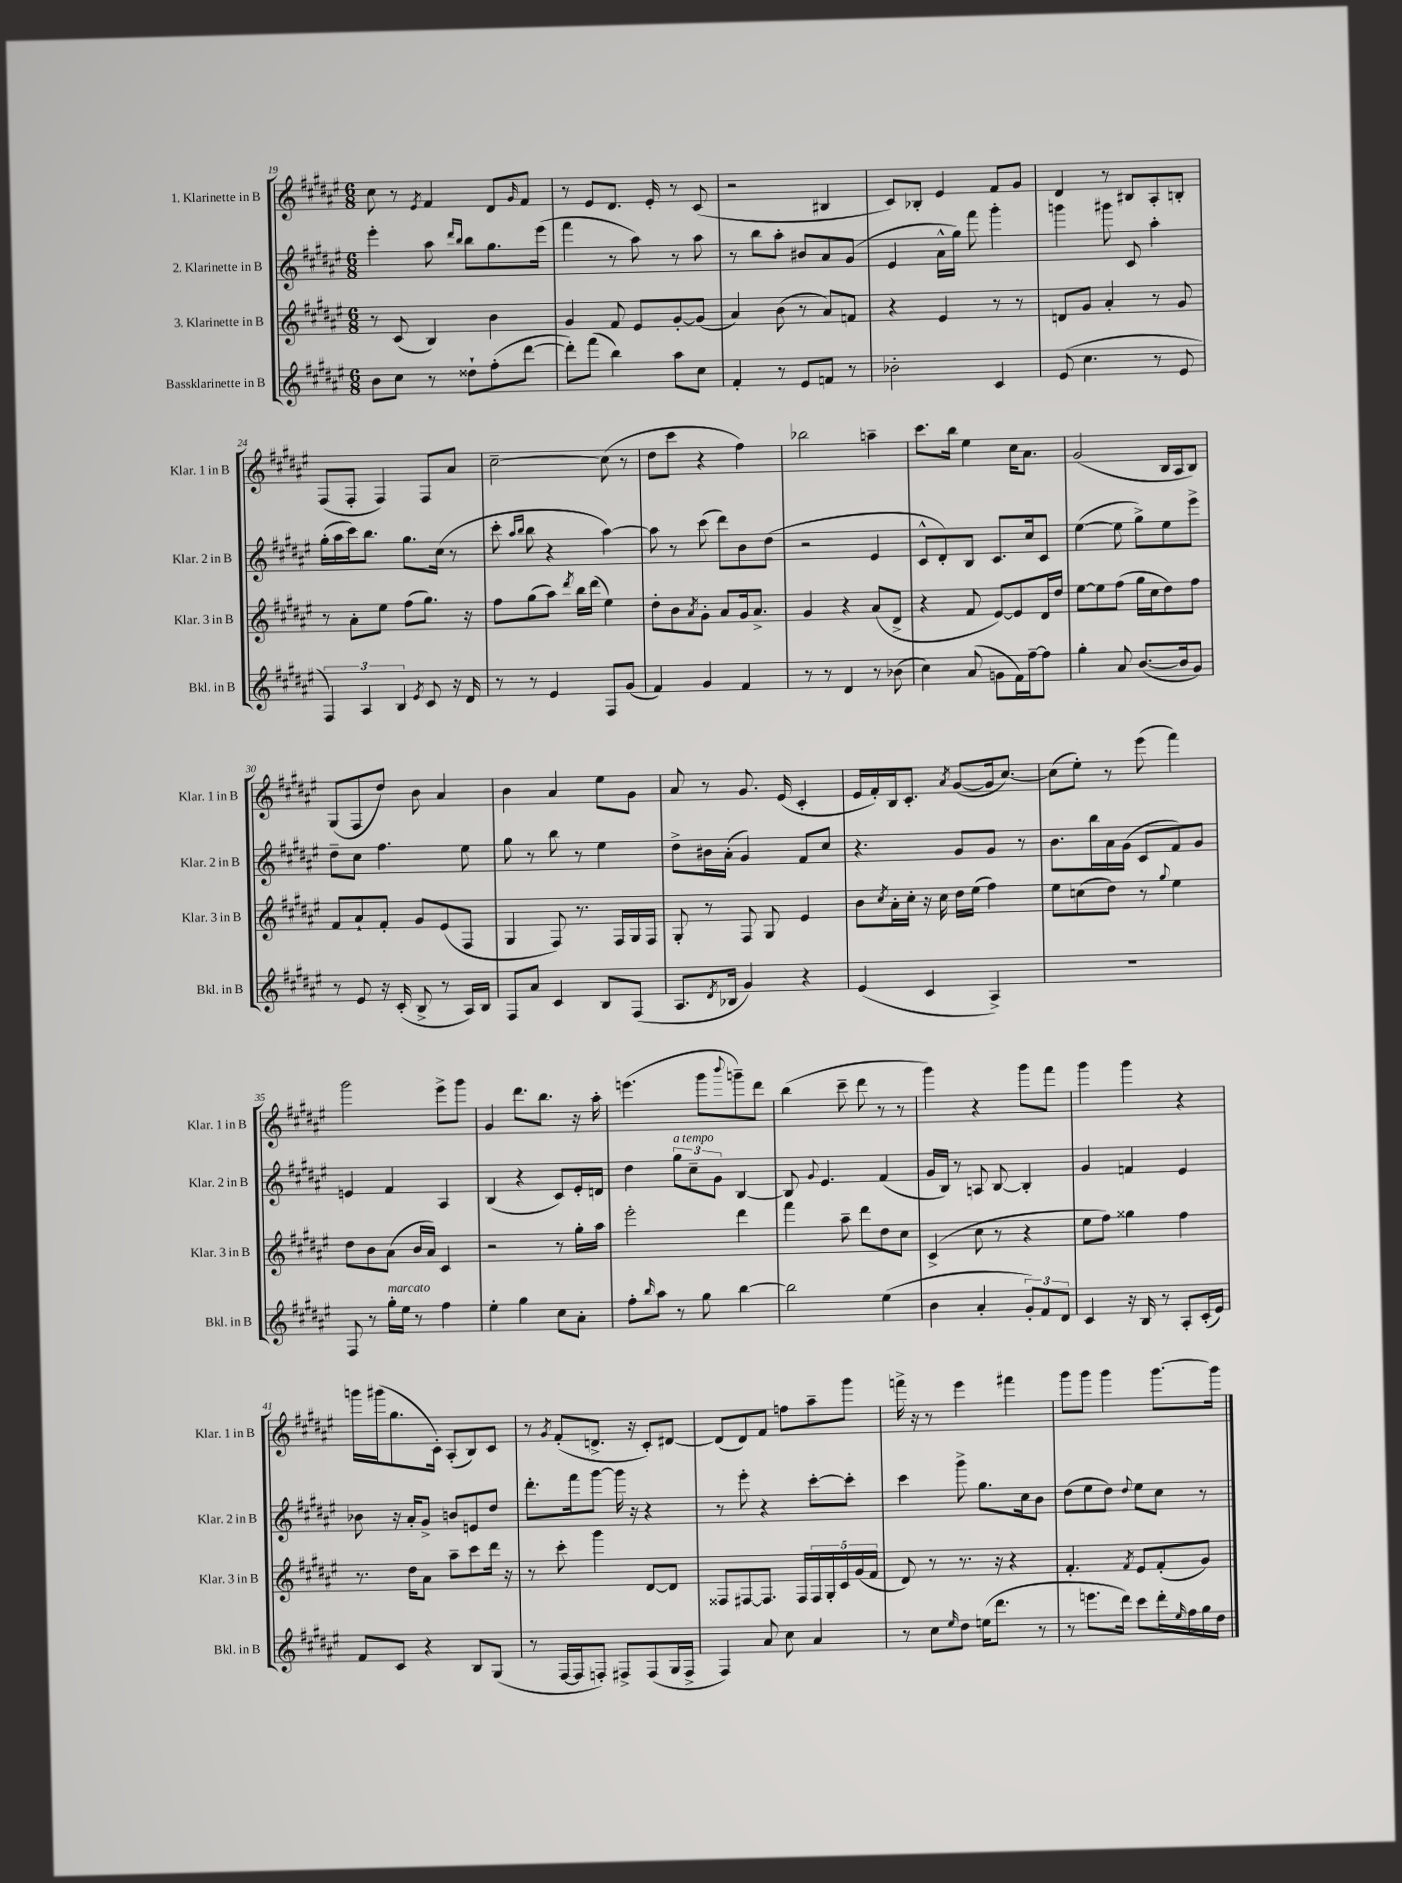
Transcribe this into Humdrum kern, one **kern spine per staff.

**kern	**kern	**kern	**kern
*staff4	*staff3	*staff2	*staff1
*clefG2	*clefG2	*clefG2	*clefG2
*k[f#c#g#d#a#e#]	*k[f#c#g#d#a#e#]	*k[f#c#g#d#a#e#]	*k[f#c#g#d#a#e#]
*M6/8	*M6/8	*M6/8	*M6/8
8b	8r	4eee#'	8cc#
8cc#	(8c#	.	8r
.	.	.	8qe#
8r	4B)	8aa#	4f#
.	.	16qqddd#	.
.	.	16qqbb	.
8dd##`	.	8bb	.
(8ff#'	4b	8.gg#	8d#
.	.	.	16qqg#
[8ddd#	.	.	8f#
.	.	(16eee#	.
=	=	=	=
8ddd#'])	4g#	4fff#	8r
(8fff#	.	.	8e#
4bb)	8f#	8r	8.d#
.	8e#	8aa#)	.
.	.	.	16e#'
8aa#	[8g#'	8r	8r
8cc#	(8g#]	8aa#	(8c#
=	=	=	=
4f#'	4a#)	8r	2r
.	.	8bb	.
8r	(8b	8aa#'	.
8e#	8r	8b#	.
8f	8a#)	8a#	4B#
8r	8f	(8g#	.
=	=	=	=
2b-'	4r	4e#	8c#)
.	.	.	8B-'
.	4e#	16a#^^	4e#
.	.	16gg#)	.
.	.	8fff#	.
4c#	8r	4ggg#'	8f#
.	8r	.	8g#
=	=	=	=
(8e#	8d	4ggg	4d#
4.cc#	8g#	.	.
.	4a#'	8ggg#	8r
.	.	8c#	8B#
8r	8r	4aa#'	8A#'
8e#	8g#	.	8B'
=	=	=	=
6F#)	8r	(16gg#'	(8F#
.	.	16aa#	.
.	8a#'	16ccc#)	8F#'
6A#	.	.	.
.	.	8.bb	.
.	8ee#	.	4F#)
6B	.	.	.
.	(8ff#	8.gg#	.
8qe#	.	.	.
8c#	8.gg#)	.	8F#
.	.	(16cc#	.
16r	.	8r	8a#
16d#	16r	.	.
=	=	=	=
8r	8ff#	8ccc#'	[2cc#~
.	.	16qqaa#	.
.	.	16qqbb	.
8r	(8gg#	8bb	.
4e#	8aa#)	4r	.
.	8qddd#	.	.
.	16bb	.	.
.	(16ddd#	.	.
8F#	4ee#)	[4aa#)	(8cc#]
(8g#	.	.	8r
=	=	=	=
4f#)	8dd#'	8aa#]	8dd#
.	8b	8r	8ccc#
.	8qa#	.	.
4g#	8g#'	(8ccc#	4r
.	8a#	8ddd#)	.
4f#	16g#	8b	4ff#)
.	8.a#^	.	.
.	.	(8dd#	.
=	=	=	=
8r	4g#	2r	2bb-
8r	.	.	.
4d#	4r	.	.
8r	(8a#	4e#	4aa~
(8b-	8d#^	.	.
=	=	=	=
4cc#)	4r	8c#^^	8.ccc#
.	.	8d#')	.
.	.	.	16bb
(8a#	8f#	8B	4ee#
8g	[8e#)	8.c#	.
16f#)	8e#]	.	16cc#
[16ff#~	.	16cc#	8.a#
8ff#]	16d#	8c#	.
.	16dd#	.	.
=	=	=	=
4gg#'	[8ee#	([4ee#	(2g#
.	8ee#]	.	.
8a#	(8ff#	8ee#]	.
([8.b	16gg#	8gg#^)	.
.	16cc#	.	.
.	8dd#)	8ee#	16B
16b]	.	.	16A#
8g#)	8ff#	8eee#^	8B)
=	=	=	=
8r	8f#	8dd#~	(8G#
8e#	8a#`	8cc#	8F#
16r	8f#'	4.ff#	8dd#)
(16c#'	.	.	.
8B^	8g#	.	8b
8r	(8e#	.	4a#
16A#)	8F#	8ee#	.
16B	.	.	.
=	=	=	=
8F#	4G#	8gg#	4b
8a#	.	8r	.
4c#	8F#)	8bb	4a#
.	8.r	8r	.
8B	.	4ee#	8ee#
.	16F#	.	.
(8F#	16G#	.	8g#
.	16F#	.	.
=	=	=	=
8.A#	8G#'	8dd#^	8a#
.	8r	16b#	8r
8qd#	.	.	.
16B-	.	(16a#'	.
4g#)	8F#	4g#)	8.g#
.	8G#	.	.
.	.	.	(16e#
4r	4e#	8f#	4c#'
.	.	8cc#	.
=	=	=	=
(4e#	8b	4.r	16e#
.	.	.	16f#')
.	8qcc#	.	.
.	16a#'	.	16B
.	16cc#'	.	8.c#'
4c#	16r	.	.
.	16cc#	.	.
.	.	.	8qa#
.	16dd#	8g#	([8g#
.	(16ee#	.	.
4A#^)	4ff#)	8g#	16g#]
.	.	.	[8.cc#)
.	.	8r	.
=	=	=	=
2.r	8ee#	8.b	(8cc#]
.	(8cc	.	8ee#')
.	.	16bb	.
.	8dd#)	16a#	8r
.	.	(16g#	.
.	8r	8c#	(8eee#
.	8qqgg#	.	.
.	4ee#	8f#)	4fff#)
.	.	8g#	.
=	=	=	=
8F#	8dd#	4e	2ggg#
8r	8b	.	.
16gg#'	(8a#	4f#	.
16ee#	.	.	.
8r	16b	.	.
.	16a#)	.	.
4ff#	4c#	4A#	8eee#^
.	.	.	8ggg#
=	=	=	=
4ee#'	2r	(4B	4g#
4gg#	.	4r	8.ddd#
.	.	.	8.bb
8cc#	8r	8c#)	.
8a#'	16gg#'	16e#'	16r
.	16aa#	16d	16aa#'
=	=	=	=
8ff#'	2eee#'	4dd#	(4.eee
16qqbb	.	.	.
8aa#	.	.	.
8r	.	12gg#	.
.	.	12cc#~	.
8gg#	.	.	8ggg#
.	.	12g#	.
.	.	.	8qqbbb
[4bb	4ddd#	[4B	8ggg~)
.	.	.	8ddd#
=	=	=	=
2bb]	4fff#	8B]	(4bb
.	.	8qqg#	.
.	.	4.e#	.
.	8aa#~	.	8ccc#~
.	8ddd#	.	8ddd#
(4ee#	8dd#	(4f#	8r
.	8cc#	.	8r
=	=	=	=
4b	(4c#^	16g#	4ggg#)
.	.	16B)	.
.	.	8r	.
4a#'	8cc#	8A	4r
.	8r	[8B	.
12g#')	4r	4B']	8ggg#
12f#	.	.	.
.	.	.	8fff#
12d#	.	.	.
=	=	=	=
4c#	8ee#	4g#	4ggg#
.	8ff#)	.	.
16r	4gg##	4f	4ggg#
16B	.	.	.
8r	.	.	.
8A#'	4ff#	4e#	4r
(16c#'	.	.	.
16e#)	.	.	.
=	=	=	=
8f#	8.r	8b-	16ggg
.	.	.	(16ggg#
8c#	.	16r	8.gg#
.	16dd#	16a#'	.
4r	8a#	8g#^	.
.	.	.	16c#')
.	8aa#~	8b	(8A#'
8B	8ccc#	8e	8B)
(8G#	16ddd#	8dd#	8c#
.	16r	.	.
=	=	=	=
8r	8r	8.ddd#'	8r
.	.	.	8qg#
[16F#	8ccc#'	.	(8f#'
16F#]	.	16fff#	.
8F')	4ggg#	[8ggg#	8.d^
8F#^	.	16ggg#]	.
.	.	16r	16r
(8F#	[8d#	4r	8c#')
16G#	8d#]	.	[8d#
16F#^	.	.	.
=	=	=	=
4F#)	8F##	8r	(8d#]
.	[8F#	8eee#'	8d#)
8a#	8.F#]	4r	8f#
8cc#	.	.	8ff
.	16F#	.	.
4a#	20F#	[8ccc#'	8aa#~
.	20G#'	.	.
.	20c#	.	.
.	.	8ccc#']	8ggg#
.	(20g#	.	.
.	20f#	.	.
=	=	=	=
8r	8d#)	4ccc#	16fff^
.	.	.	16r
8cc#	8r	.	8r
16qqee#	.	.	.
8dd#	8.r	8ggg#^	4eee#
(16ee	.	8.gg#	.
8.ddd#	16r	.	.
.	4r	.	4fff#
.	.	16cc#	.
8r	.	8b	.
=	=	=	=
8r	4.f#'	(8dd#	8ggg#
8.eee	.	8ee#	8ggg#
.	.	8dd#)	4ggg#
16ddd#)	.	.	.
.	8qf#	8qqdd#	.
8ccc#	8e#	8ee#	.
16ddd#'	(8f#'	8cc#	[8.ggg#
16qqee#	.	.	.
16ff#	.	.	.
16gg#	8g#)	8r	.
16dd#	.	.	16ggg#]
==	==	==	==
*-	*-	*-	*-
